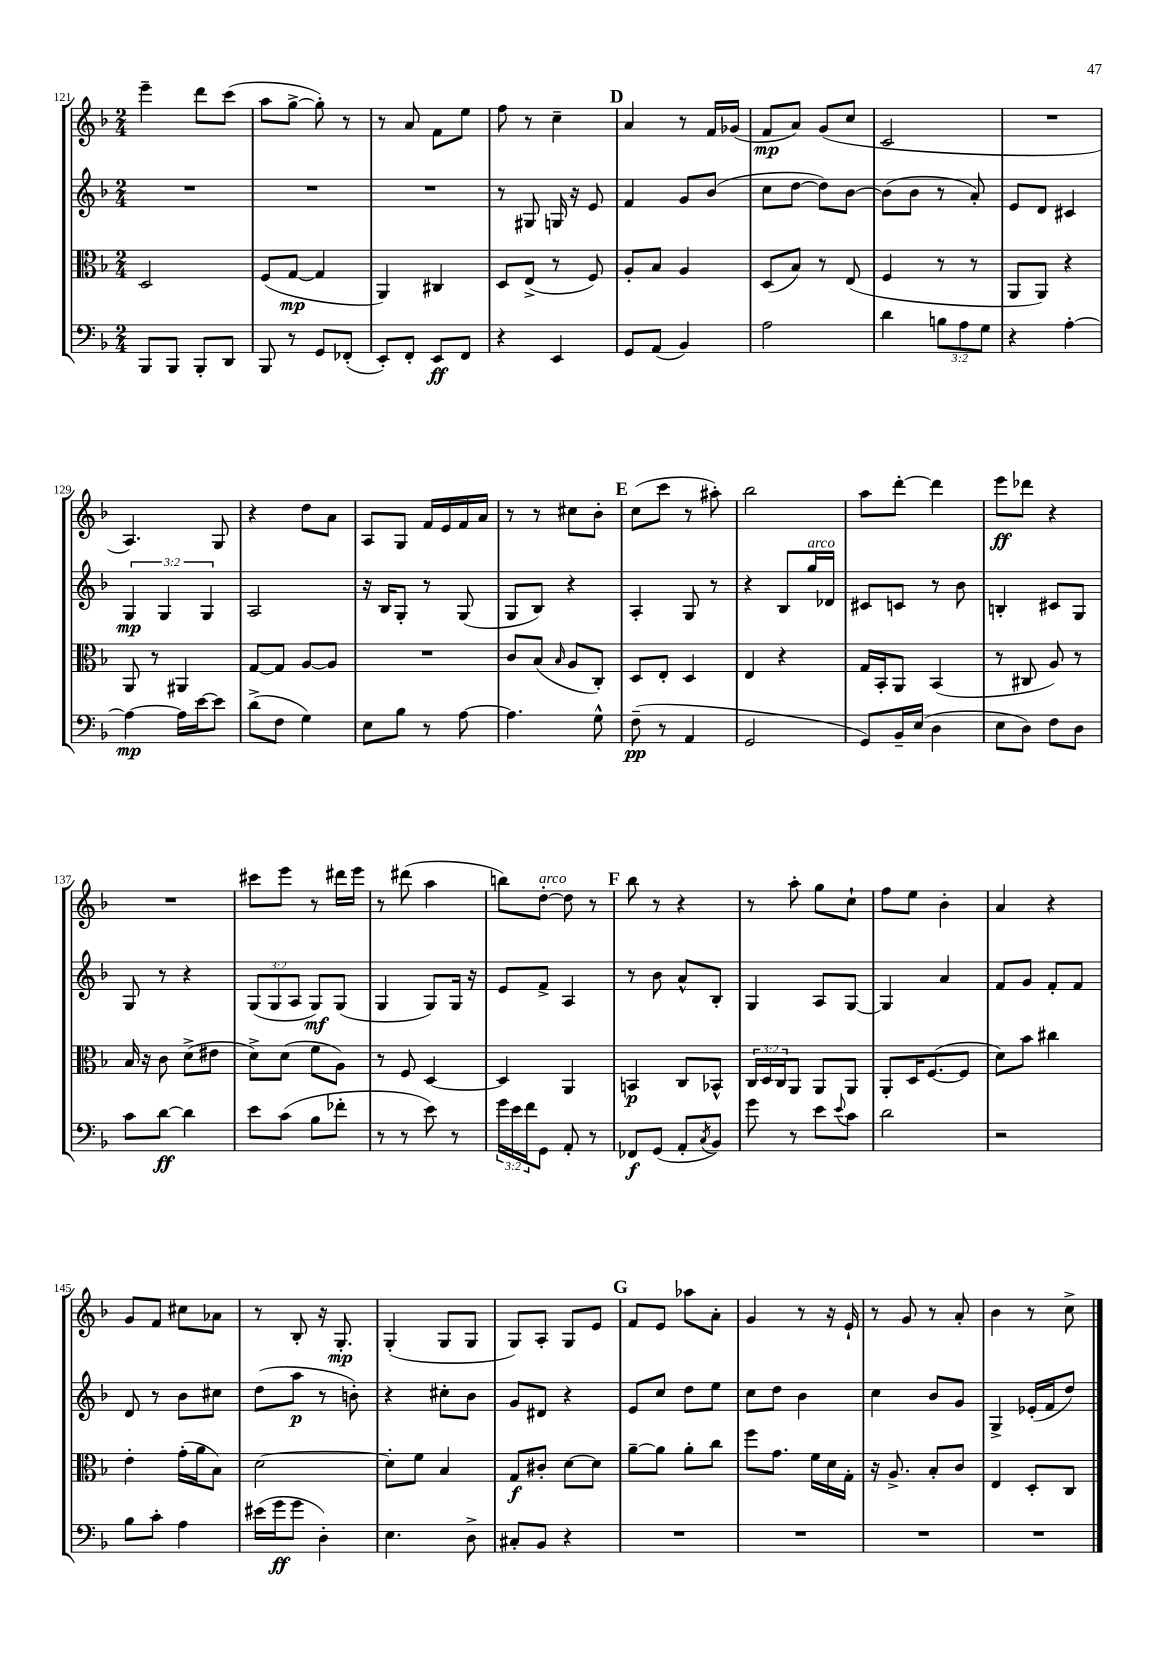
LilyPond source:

<<
\new StaffGroup <<
\new Staff = "s0" {
    \clef treble \key f \major \numericTimeSignature \time 2/4
    e'''4-- d'''8 c'''8( |
    a''8 g''8~-> g''8-.) r8 |
    r8 a'8 f'8 e''8 |
    f''8 r8 c''4-- |
    \mark \markup { \bold "D" } a'4 r8 f'16 ges'16( |
    f'8\mp a'8) g'8( c''8 |
    c'2 |
    R2 |
    a4.) g8 |
    r4 d''8 a'8 |
    a8 g8 f'16 e'16 f'16 a'16 |
    r8 r8 cis''8 bes'8-. |
    \mark \markup { \bold "E" } c''8( c'''8 r8 ais''8-.) |
    bes''2 |
    a''8 d'''8~-. d'''4 |
    e'''8\ff des'''8 r4 |
    R2 |
    cis'''8 e'''8 r8 dis'''16 e'''16 |
    r8 dis'''8( a''4 |
    b''8) d''8~-.^\markup { \italic "arco" } d''8 r8 |
    \mark \markup { \bold "F" } bes''8 r8 r4 |
    r8 a''8-. g''8 c''8-! |
    f''8 e''8 bes'4-. |
    a'4 r4 |
    g'8 f'8 cis''8 aes'8 |
    r8 bes8-. r16 g8.-.\mp |
    g4-.( g8 g8 |
    g8) a8-. g8 e'8 |
    \mark \markup { \bold "G" } f'8 e'8 aes''8 a'8-. |
    g'4 r8 r16 e'16-! |
    r8 g'8 r8 a'8-. |
    bes'4 r8 c''8-> \bar "|." |
}
\new Staff = "s1" {
    \clef treble \key f \major \numericTimeSignature \time 2/4 \override Staff.TupletNumber.text = #tuplet-number::calc-fraction-text
    R2 |
    R2 |
    R2 |
    r8 gis8 g16 r16 e'8 |
    \mark \markup { \bold "D" } f'4 g'8 bes'8( |
    c''8 d''8~ d''8) bes'8~ |
    bes'8( bes'8 r8 a'8-.) |
    e'8 d'8 cis'4 |
    \tuplet 3/2 { g4\mp g4 g4 } |
    a2 |
    r16 bes16 g8-. r8 g8( |
    g8 bes8) r4 |
    \mark \markup { \bold "E" } a4-. g8 r8 |
    r4 bes8 g''16^\markup { \italic "arco" } des'16 |
    cis'8 c'8 r8 bes'8 |
    b4-. cis'8 g8 |
    g8 r8 r4 |
    \tuplet 3/2 { g8( g8 a8 } g8\mf) g8( |
    g4 g8) g16 r16 |
    e'8 f'8-> a4 |
    \mark \markup { \bold "F" } r8 bes'8 a'8-^ bes8-. |
    g4 a8 g8~ |
    g4 a'4 |
    f'8 g'8 f'8-. f'8 |
    d'8 r8 bes'8 cis''8 |
    d''8( a''8\p r8 b'8-.) |
    r4 cis''8-. bes'8 |
    g'8 dis'8 r4 |
    \mark \markup { \bold "G" } e'8 c''8 d''8 e''8 |
    c''8 d''8 bes'4 |
    c''4 bes'8 g'8 |
    g4-> ees'16-.( f'16 d''8) \bar "|." |
}
\new Staff = "s2" {
    \clef alto \key f \major \numericTimeSignature \time 2/4 \override Staff.TupletNumber.text = #tuplet-number::calc-fraction-text
    d2 |
    f8( g8~\mp g4 |
    a,4) cis4 |
    d8 e8->( r8 f8) |
    \mark \markup { \bold "D" } a8-. bes8 a4 |
    d8( bes8) r8 e8( |
    f4 r8 r8 |
    a,8 a,8) r4 |
    a,8 r8 ais,4 |
    g8~ g8 a8~ a8 |
    R2 |
    c'8 bes8( \grace { bes16 } a8 c8-.) |
    \mark \markup { \bold "E" } d8 e8-. d4 |
    e4 r4 |
    g16 bes,16-. a,8 bes,4( |
    r8 cis8 a8) r8 |
    bes16 r16 c'8 d'8->( eis'8 |
    d'8->) d'8( f'8 a8) |
    r8 f8 d4~ |
    d4 a,4 |
    \mark \markup { \bold "F" } b,4\p c8 bes,8-^ |
    \tuplet 3/2 { c16 d16 c16 } a,8 a,8 a,8 |
    a,8-. d16 f8.~( f8 |
    d'8) bes'8 cis''4 |
    e'4-. g'16-.( a'16 bes8) |
    d'2~ |
    d'8-. f'8 bes4 |
    g8\f cis'8-. d'8~ d'8 |
    \mark \markup { \bold "G" } a'8~-- a'8 a'8-. c''8 |
    f''8 g'8. f'16 d'16 g16-. |
    r16 a8.-> bes8-. c'8 |
    e4 d8-. c8 \bar "|." |
}
\new Staff = "s3" {
    \clef bass \key f \major \numericTimeSignature \time 2/4 \override Staff.TupletNumber.text = #tuplet-number::calc-fraction-text
    bes,,8 bes,,8 bes,,8-. d,8 |
    bes,,8 r8 g,8 fes,8-.( |
    e,8-.) f,8-. e,8\ff f,8 |
    r4 e,4 |
    \mark \markup { \bold "D" } g,8 a,8( bes,4) |
    a2 |
    d'4 \tuplet 3/2 { b8 a8 g8 } |
    r4 a4~-. |
    a4~\mp a16 e'16~ e'8 |
    d'8->( f8 g4) |
    e8 bes8 r8 a8~ |
    a4. g8-^ |
    \mark \markup { \bold "E" } f8--\pp( r8 a,4 |
    g,2 |
    g,8) bes,16-- e16( d4 |
    e8 d8) f8 d8 |
    c'8 d'8~\ff d'4 |
    e'8 c'8( bes8 fes'8-. |
    r8 r8 e'8) r8 |
    \tuplet 3/2 { g'16 e'16 f'16 } g,8 a,8-. r8 |
    \mark \markup { \bold "F" } fes,8\f g,8( a,8-. \acciaccatura { c8 } bes,8) |
    g'8 r8 e'8 \appoggiatura { e'8 } c'8 |
    d'2 |
    r2 |
    bes8 c'8-. a4 |
    eis'16( g'16\ff g'8 d4-.) |
    e4. d8-> |
    cis8-. bes,8 r4 |
    \mark \markup { \bold "G" } R2 |
    R2 |
    R2 |
    R2 \bar "|." |
}
>>
>>
\layout { \context { \Score currentBarNumber = #121 } }
